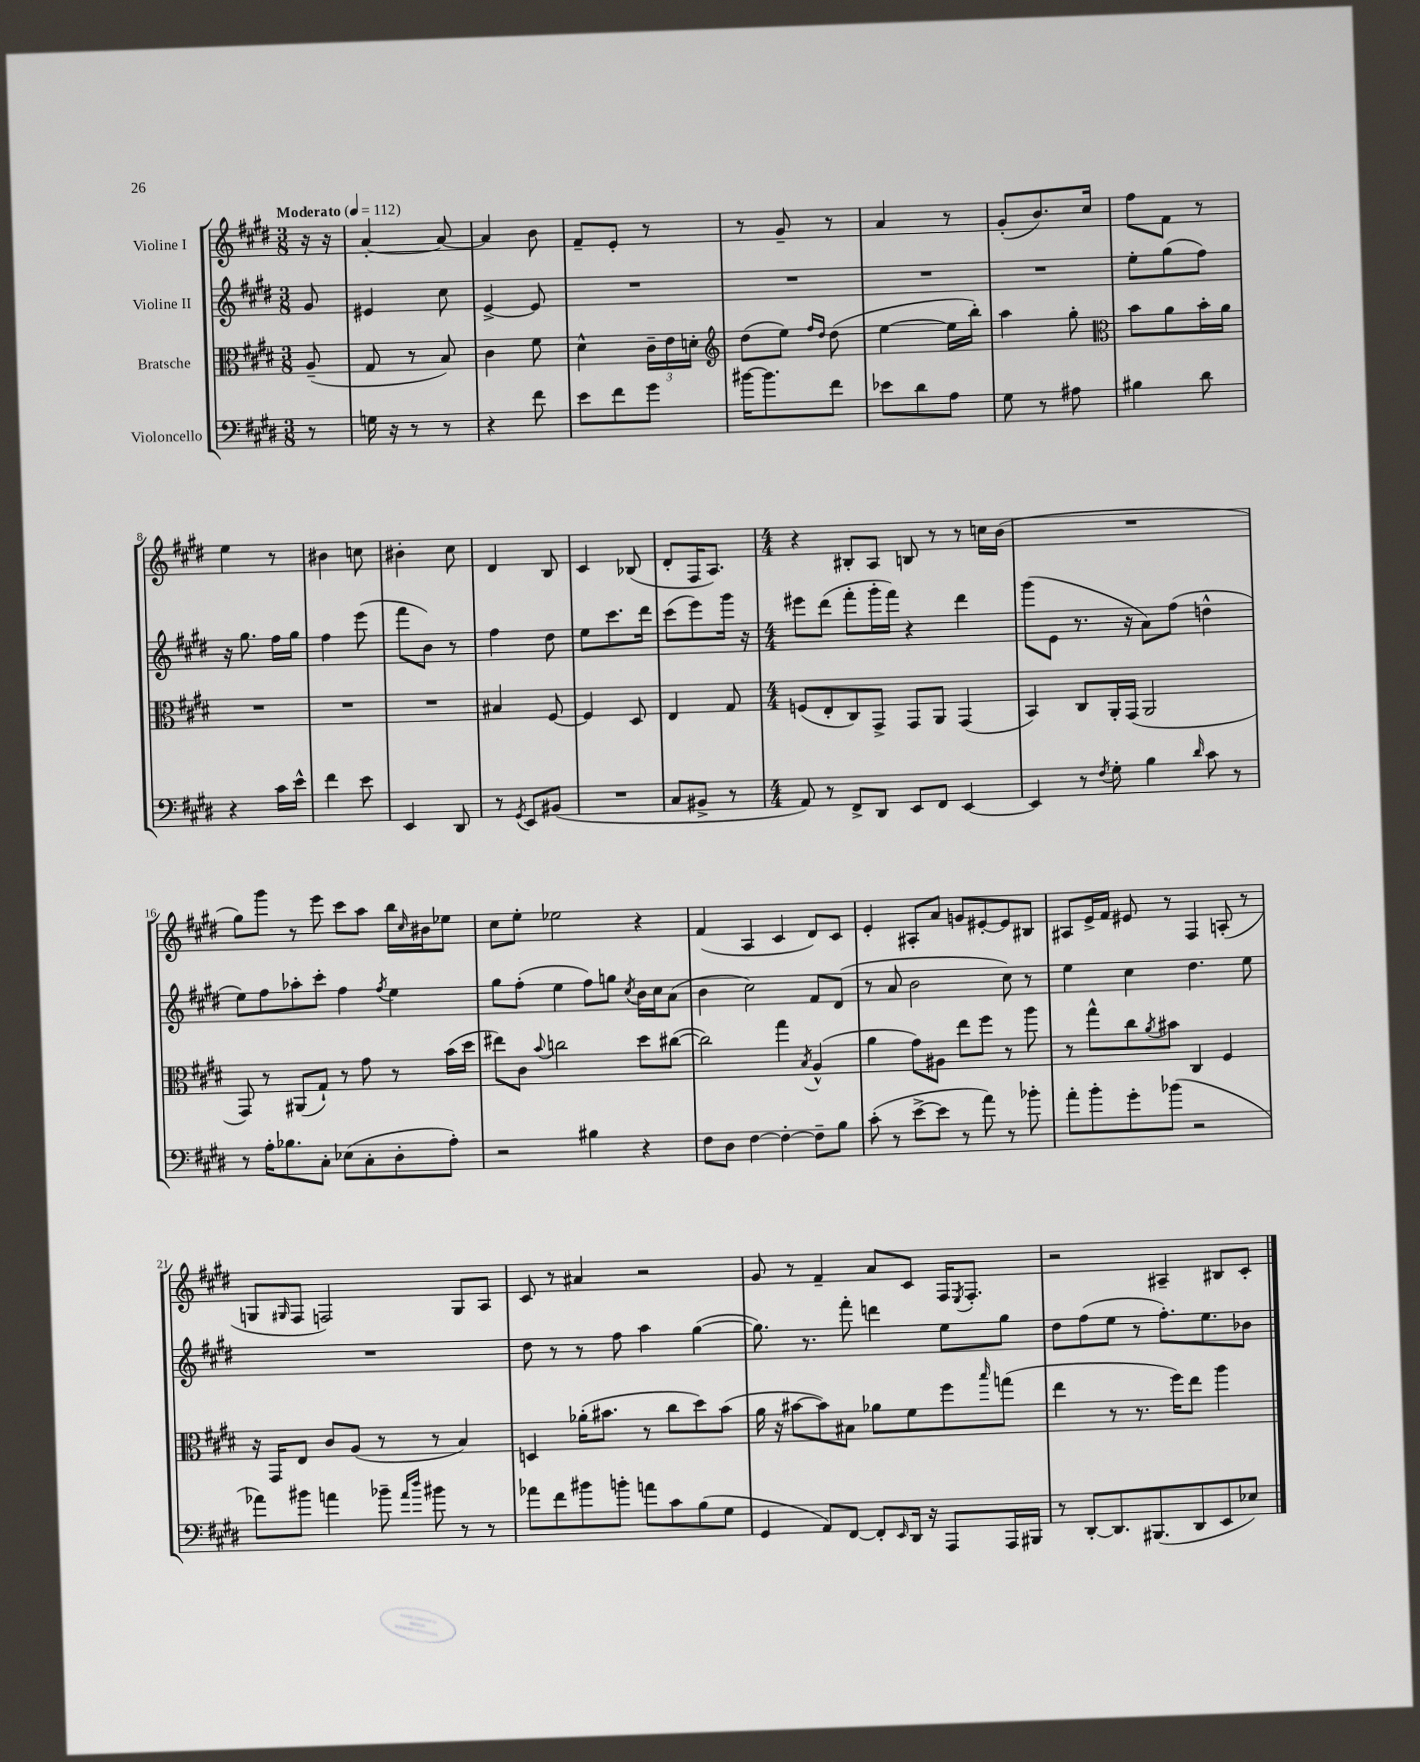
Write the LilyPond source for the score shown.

<<
\new StaffGroup <<
\new Staff = "s0" \with { instrumentName = "Violine I" } {
    \clef treble \key e \major \numericTimeSignature \time 3/8 \partial 8 \tempo "Moderato" 4 = 112
    r16 r16 |
    a'4~-. a'8~ |
    a'4 b'8 |
    fis'8-- e'8-. r8 |
    r8 gis'8-- r8 |
    a'4 r8 |
    gis'8-.( b'8.) cis''16 |
    fis''8 fis'8 r8 |
    e''4 r8 |
    bis'4 c''8 |
    bis'4-. cis''8 |
    dis'4 b8 |
    cis'4 bes8( |
    dis'8-. fis16 a8.) |
    \numericTimeSignature \time 4/4 r4 bis8-. a8 b8 r8 r8 c''16 b'16( |
    R1 |
    gis''8) gis'''8 r8 e'''8 cis'''8 a''8 b''16 \grace { cis''16 } bis'16 ees''8 |
    cis''8 e''8-. ees''2 r4 |
    fis'4( a4 cis'4 dis'8) cis'8 |
    e'4-. ais8-. a'8 g'8 eis'8~-. eis'8 bis8 |
    ais8 e'16-> fis'16 eis'8 r8 fis4 a8-.( r8 |
    g8 \grace { gis16 } fis8 f2) gis8 a8 |
    cis'8 r8 ais'4 r2 |
    gis'8 r8 fis'4-- a'8 cis'8 fis16 \acciaccatura { e8 } fis8.-. |
    r2 ais4-- bis8 cis'8-. \bar "|." |
}
\new Staff = "s1" \with { instrumentName = "Violine II" } {
    \clef treble \key e \major \numericTimeSignature \time 3/8 \partial 8
    gis'8 |
    eis'4 cis''8 |
    e'4~-> e'8 |
    R4. |
    R4. |
    R4. |
    R4. |
    e''8-. gis''8( fis''8) |
    r16 gis''8. fis''16 gis''16 |
    fis''4 e'''8( |
    fis'''8 b'8) r8 |
    fis''4 dis''8 |
    e''8 cis'''8. dis'''16 |
    cis'''8( e'''8) gis'''16 r16 |
    \numericTimeSignature \time 4/4 eis'''8 dis'''8( fis'''8-. gis'''16-. fis'''16) r4 dis'''4 |
    gis'''8( e'8 r8. r16 a'8) fis''8( d''4-^ |
    e''8) fis''8 aes''8-. cis'''8-. fis''4 \acciaccatura { fis''8 } e''4 |
    gis''8 fis''8-.( e''4 fis''8) g''8 \acciaccatura { cis''8 } b'16 cis''16 a'8( |
    b'4 cis''2) fis'8 dis'8( |
    r8 a'8 b'2 cis''8) r8 |
    e''4 cis''4 dis''4. e''8 |
    R1 |
    dis''8 r8 r8 fis''8 a''4 gis''4~( |
    gis''8.) r8. fis'''8-. d'''4 e''8 gis''8 |
    dis''8 fis''8( e''8 r8 fis''8.-.) e''8. bes'8 \bar "|." |
}
\new Staff = "s2" \with { instrumentName = "Bratsche" } {
    \clef alto \key e \major \numericTimeSignature \time 3/8 \partial 8
    a8--( |
    gis8 r8 b8) |
    cis'4 fis'8 |
    dis'4-^ \tuplet 3/2 { cis'16-- e'16 d'16-. } |
    \clef treble dis''8( e''8) \grace { fis''16 dis''16 } dis''8( |
    e''4~ e''16 b''16-.) |
    a''4 gis''8-. |
    \clef alto b'8 a'8 b'16-. a'16 |
    R4. |
    R4. |
    R4. |
    bis4 fis8~ |
    fis4 dis8 |
    e4 gis8 |
    \numericTimeSignature \time 4/4 f8( e8-. cis8) gis,8-> gis,8 a,8 gis,4( |
    b,4) cis8 a,16-. gis,16( a,2 |
    gis,8) r8 ais,8( gis8-!) r8 gis'8 r8 b'16( dis''16 |
    eis''8) cis'8 \appoggiatura { b'8 } c''2 dis''8 cis''8~( |
    cis''2) gis''4 \acciaccatura { b8 } a4-^( |
    a'4 gis'8) ais8 e''8 fis''8 r8 a''8 |
    r8 gis''8-^ cis''8 \acciaccatura { a'8 } bis'8 cis4 fis4 |
    r16 gis,16 e8 cis'8 a8( r8 r8 b4) |
    d4 aes'16-.( bis'8. r8 cis''8 dis''8) bis'8( |
    a'16 r16 bis'8~ bis'8) bis8 aes'8 fis'8 fis''8 \grace { b''16 } g''8( |
    e''4 r8 r8. fis''16) e''8 a''4 \bar "|." |
}
\new Staff = "s3" \with { instrumentName = "Violoncello" } {
    \clef bass \key e \major \numericTimeSignature \time 3/8 \partial 8
    r8 |
    g16 r16 r8 r8 |
    r4 fis'8 |
    e'8 fis'8 gis'8 |
    bis'16~ bis'8. fis'8 |
    ees'8 dis'8 a8 |
    gis8 r8 ais8 |
    bis4 dis'8 |
    r4 cis'16 e'16-^ |
    fis'4 e'8 |
    e,4 dis,8 |
    r8 \acciaccatura { gis,8 } e,8 bis,8( |
    R4. |
    cis8 bis,8-> r8 |
    \numericTimeSignature \time 4/4 a,8) r8 fis,8-> dis,8 e,8 fis,8 e,4~ |
    e,4 r8 \acciaccatura { fis8 } gis8-. b4 \grace { dis'16 } cis'8 r8 |
    r8 a16-. bes8. cis8-. ees8( cis8-. dis8-. a8-.) |
    r2 bis4 r4 |
    fis8 dis8 fis4~ fis4~-. fis8-- b8 |
    cis'8-.( r8 e'8~-> e'8 r8 a'8) r8 bes'8-. |
    a'8-. b'8-. gis'8-. bes'8( r2 |
    aes'8) bis'8 a'4 bes'8-- \grace { a'16 dis''16 } bis'8 r8 r8 |
    aes'8 fis'8 bis'8 b'8-. a'8 cis'8 b8( gis8 |
    gis,4 a,8) fis,8~ fis,8-. \grace { e,16 } dis,16 r16 a,,8 a,,16 bis,,16 |
    r8 dis,8~-. dis,8. bis,,8.( dis,8 e,8 ees8) \bar "|." |
}
>>
>>
